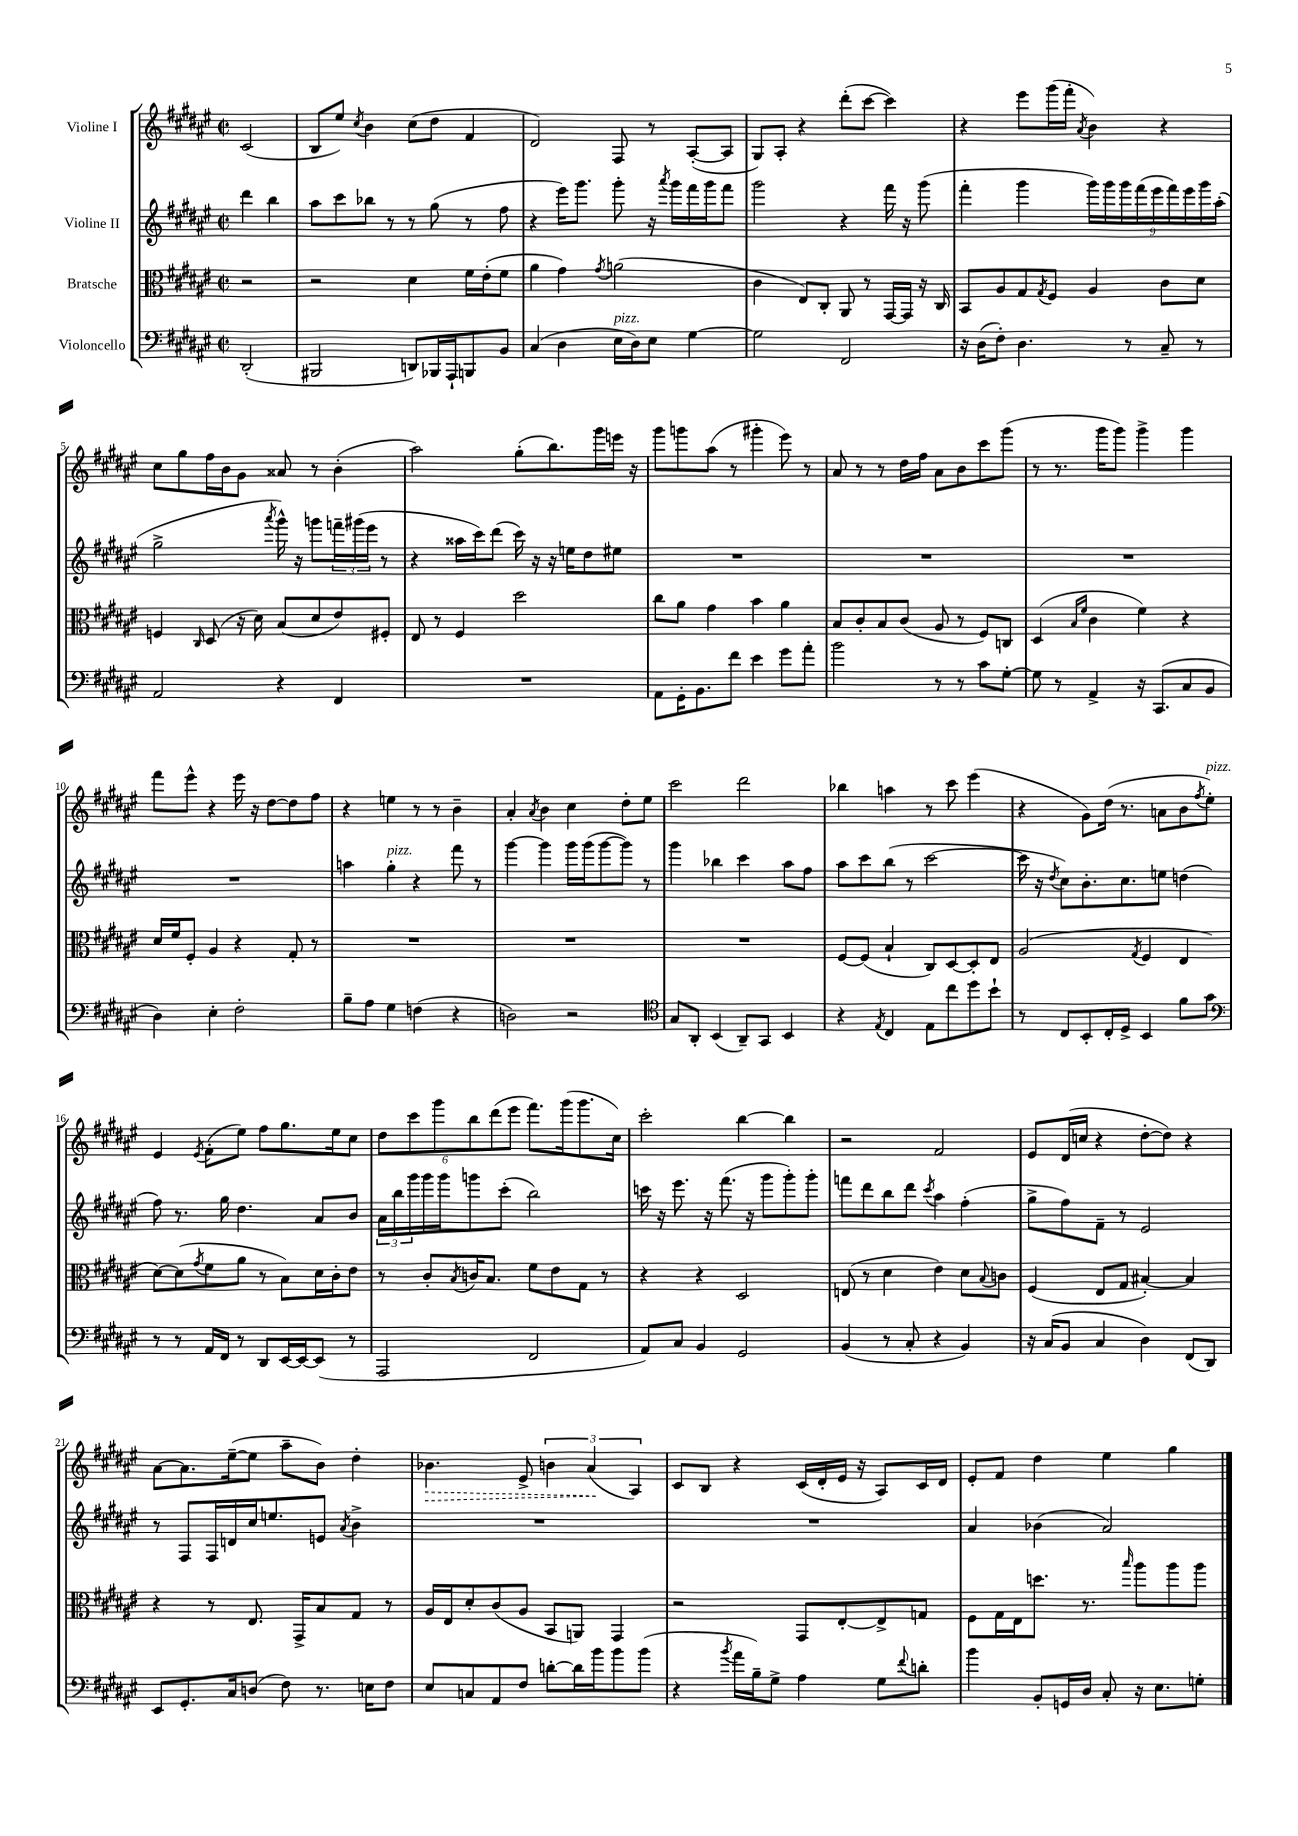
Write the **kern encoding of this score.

**kern	**kern	**kern	**kern	**dynam
*part4	*part3	*part2	*part1	*part1
*staff4	*staff3	*staff2	*staff1	*staff1
*I"Violoncello	*I"Bratsche	*I"Violine II	*I"Violine I	*
*clefF4	*clefC3	*clefG2	*clefG2	*
*k[f#c#g#d#a#e#]	*k[f#c#g#d#a#e#]	*k[f#c#g#d#a#e#]	*k[f#c#g#d#a#e#]	*
*M2/2	*M2/2	*M2/2	*M2/2	*
*met(c|)	*met(c|)	*met(c|)	*met(c|)	*
=	=	=	=	=
(2DD#'/	2r	4ddd#\	(2c#/	.
.	.	4bb\	.	.
=1	=1	=1	=1	=1
2BBB#X/	2r	8aa#\L	8B/L	.
.	.	8ccc#\	8ee#/J)	.
.	.	.	8qcc#/	.
.	.	8bb-X\J	4b\	.
.	.	8r	.	.
8DDn/L)	4d#\	8r	(8cc#\L	.
16BBB-X/L	.	(8gg#\	8dd#\J	.
16AAA#`/J	.	.	.	.
8BBBn/	16f#\LL	8r	4f#/	.
.	(16e#'\J	.	.	.
8BB/J	8f#\J	8ff#\	.	.
=2	=2	=2	=2	=2
(4C#/	4a#\	4r	2d#/)	.
4D#\	4g#\)	16eee#\KL)	.	.
.	.	8.ggg#\J	.	.
.	8qg#/	.	.	.
!LO:TX:a:i:t=pizz.	!	!	!	!
16E#\LL	(2an\	8ggg#'\	8F#/	.
16D#\J)	.	.	.	.
8E#\J	.	16r	8r	.
.	.	8qaaa#/	.	.
.	.	16ggg#\LL	.	.
[4G#\	.	16fff#\	([8A#'/L	.
.	.	16ggg#\J	.	.
.	.	8fff#\J	8A#/J]	.
=3	=3	=3	=3	=3
2G#\]	4c#\	2ggg#\	8G#/L)	.
.	.	.	8A#'/J	.
.	8E#/L)	.	4r	.
.	8C#'/J	.	.	.
2FF#/	8AA#/	4r	(8ddd#'\L	.
.	8r	.	[8ccc#\J	.
.	[16GG#/LL	16fff#\	4ccc#\])	.
.	16GG#/JJ]	16r	.	.
.	16r	(8ggg#\	.	.
.	16C#/	.	.	.
=4	=4	=4	=4	=4
16r	8BB/L	4fff#'\	4r	.
(16D#\KL	.	.	.	.
8F#'\J)	8A#/	.	.	.
4.D#\	8G#/	4ggg#\	8eee#\L	.
.	8qG#/	.	.	.
.	8F#/J	.	(16ggg#\L	.
.	.	.	16fff#'\JJ	.
.	.	.	8qa#/	.
.	4A#/	18ggg#\LL)	4b\)	.
.	.	18ggg#\	.	.
.	.	18ggg#\	.	.
8r	.	.	.	.
.	.	(18fff#\	.	.
.	.	18eee#\	.	.
8C#~/	8c#\L	.	4r	.
.	.	18fff#\)	.	.
.	.	18eee#\	.	.
8r	8d#\J	.	.	.
.	.	18ggg#\	.	.
.	.	(18aa#'\JJ	.	.
!!LO:LB:g=z
=5	=5	=5	=5	=5
2AA#/	4Fn/	2gg#^\	8cc#\L	.
.	.	.	8gg#\	.
.	16qqC#/	.	.	.
.	(8D#/	.	16ff#\L	.
.	.	.	16b\J	.
.	16r	.	8g#\J	.
.	16d#\)	.	.	.
.	.	8qaaa#/	.	.
4r	(8B/L	16ggg#^^\)	8a##X/	.
.	.	16r	.	.
.	8d#/	8gggn\L	8r	.
4FF#/	8e#/)	24fffn~\L	(4b'\	.
.	.	(24ggg#X\	.	.
.	.	24eee#\JJ	.	.
.	8F#X'/J	8r	.	.
=6	=6	=6	=6	=6
1r	8E#/	4r	2aa#\)	.
.	8r	.	.	.
.	4F#/	16aa##X\LL	.	.
.	.	16ccc#\J)	.	.
.	.	(8ddd#\J	.	.
.	2dd#\	16ccc#\)	(8gg#'\L	.
.	.	16r	.	.
.	.	16r	8.bb\)	.
.	.	16een\KL	.	.
.	.	8dd#\	.	.
.	.	.	16ggg#\L	.
.	.	8ee#X\J	16eeen\JJ	.
.	.	.	16r	.
=7	=7	=7	=7	=7
8AA#\L	8cc#\L	1r	8ggg#\L	.
16GG#'\K	8a#\J	.	8gggn\	.
8.BB\	.	.	.	.
.	4g#\	.	(8aa#\J	.
8f#\J	.	.	8r	.
4e#\	4b\	.	4ggg#X'\	.
8g#\L	4a#\	.	8eee#\)	.
8a#'\J	.	.	8r	.
=8	=8	=8	=8	=8
2b\	8B/L	1r	8a#/	.
.	8c#'/	.	8r	.
.	8B/	.	8r	.
.	(8c#/J	.	16dd#\LL	.
.	.	.	16ff#\JJ	.
8r	8A#/	.	8a#\L	.
8r	8r	.	8b\	.
8c#\L	8F#/L)	.	8ccc#\	.
[8G#'\J	8Cn/J	.	(8ggg#\J	.
=9	=9	=9	=9	=9
8G#\]	(4D#/	1r	8r	.
8r	.	.	8.r	.
.	16qqB/LL	.	.	.
.	16qqf#/JJ	.	.	.
4AA#^/	4c#\	.	.	.
.	.	.	16ggg#\KL	.
.	.	.	8ggg#\J)	.
16r	4f#\)	.	4ggg#^\	.
(8.CC#/L	.	.	.	.
8C#/	4r	.	4ggg#\	.
8BB/J	.	.	.	.
!!LO:LB:g=z
=10	=10	=10	=10	=10
4D#\)	16d#/LL	1r	8fff#\L	.
.	16f#/J	.	.	.
.	8F#'/J	.	8eee#^^\J	.
4E#'\	4A#/	.	4r	.
2F#'\	4r	.	16eee#\	.
.	.	.	16r	.
.	.	.	[8dd#\L	.
.	8G#'/	.	8dd#\]	.
.	8r	.	8ff#\J	.
=11	=11	=11	=11	=11
8B~\L	1r	4aan\	4r	.
8A#\J	.	.	.	.
!	!	!LO:TX:a:i:t=pizz.	!	!
4G#\	.	4gg#'\	4een\	.
(4Fn\	.	4r	8r	.
.	.	.	8r	.
4r	.	8fff#\	4b~\	.
.	.	8r	.	.
=12	=12	=12	=12	=12
2Dn\)	1r	[4ggg#\	4a#'/	.
.	.	.	8qa#/	.
.	.	4ggg#\]	4b\	.
2r	.	16ggg#\LL	4cc#\	.
.	.	(16ggg#\J	.	.
.	.	[8ggg#\	.	.
.	.	8ggg#\J])	8dd#'\L	.
.	.	8r	8ee#\J	.
=13	=13	=13	=13	=13
*clefC4	*	*	*	*
8G#/L	1r	4ggg#\	2ccc#\	.
8AA#'/J	.	.	.	.
(4BB/	.	4bb-X\	.	.
8AA#~/L)	.	4ccc#\	2ddd#\	.
8GG#/J	.	.	.	.
4BB/	.	8aa#\L	.	.
.	.	8ff#\J	.	.
=14	=14	=14	=14	=14
4r	[8F#/L	8aa#\L	4bb-X\	.
.	(8F#/J]	8ccc#\	.	.
8qE#/	.	.	.	.
4C#/	4B`/	(8bb\J	4aan\	.
.	.	8r	.	.
8E#\L	8C#/L)	[2ccc#\	8r	.
8cc#\	[8D#/	.	8ccc#\	.
8dd#\	8D#'/]	.	(4eee#\	.
8b`\J	8E#/J	.	.	.
=15	=15	=15	=15	=15
8r	(2A#/	16ccc#\]	4r	.
.	.	16r	.	.
.	.	8qdd#/	.	.
8C#/L	.	8cc#\L)	.	.
8BB'/	.	8.b'\	8g#\L)	.
16C#'/L	.	.	(16dd#\Jk	.
16D#^/JJ	.	8.cc#\	8.r	.
.	8qG#/	.	.	.
4BB/	4F#/	.	.	.
.	.	8een\J	8an\L	.
8f#\L	4E#/	(4ddn\	8b\	.
.	.	.	8qff#/	.
!	!	!	!LO:TX:a:i:t=pizz.	!
8g#\J	.	.	8ee#'\J)	.
!!LO:LB:g=z
=16	=16	=16	=16	=16
*clefF4	*	*	*	*
8r	[8d#\L)	8ff#\)	4e#/	.
8r	(8d#\]	8.r	.	.
.	8qg#/	.	8qe#/	.
16AA#/LL	8f#\	.	(8f#'\L	.
16FF#/JJ	.	16gg#\	.	.
8r	8a#\J	4.dd#\	8ee#\J)	.
8DD#/L	8r	.	8ff#\L	.
[16EE#/L	8B\L)	.	8.gg#\	.
16EE#/J_	.	.	.	.
(8EE#/J]	16d#\L	8a#/L	.	.
.	16c#'\J	.	16ee#\k	.
8r	8e#\J	8b/J	8cc#\J	.
=17	=17	=17	=17	=17
2AAA#/	8r	24a#\LL	12dd#\L	.
.	.	24bb\	.	.
.	.	24ggg#\	12ccc#\	.
.	8c#'/L	16ggg#\	.	.
.	.	.	12ggg#\	.
.	.	16ggg#\J	.	.
.	8qB/	.	.	.
.	16cn/K	8gggn\	12bb\	.
.	8.B/J	.	.	.
.	.	.	(12ddd#\	.
.	.	(8ccc#'\J	.	.
.	.	.	12eee#\J	.
2FF#/	8f#\L	2bb\)	8.fff#\L)	.
.	8e#\	.	.	.
.	.	.	(16ggg#\k	.
.	8G#\J	.	8.ggg#\	.
.	8r	.	.	.
.	.	.	16cc#\Jk)	.
=18	=18	=18	=18	=18
8AA#/L)	4r	16cccn\	2ccc#'\	.
.	.	16r	.	.
8C#/J	.	8.eee#\	.	.
4BB/	4r	.	.	.
.	.	16r	.	.
.	.	(8.fff#\	.	.
2GG#/	2D#/	.	[4bb\	.
.	.	16r	.	.
.	.	8ggg#\L	.	.
.	.	8ggg#'\)	4bb\]	.
.	.	8ggg#'\J	.	.
=19	=19	=19	=19	=19
(4BB/	(8En/	8fffn\L	2r	.
.	8r	8ddd#\	.	.
8r	4d#\	8bb\	.	.
8C#'/	.	8ddd#\J	.	.
.	.	8qccc#/	.	.
4r	4e#\)	4aa#\	2f#/	.
4BB/)	8d#\L	(4ff#'\	.	.
.	8qqB/	.	.	.
.	8cn\J	.	.	.
=20	=20	=20	=20	=20
16r	(4F#/	8gg#^\L	8e#/L	.
(16C#/KL	.	.	.	.
8BB/J	.	8ff#\)	(16d#/L	.
.	.	.	16ccn/JJ	.
4C#/	8E#/L	8f#~\J	4r	.
.	8G#/J	8r	.	.
4D#\)	[4B#X'/)	2e#/	[8dd#'\L	.
.	.	.	8dd#\J])	.
(8FF#/L	4B#/]	.	4r	.
8DD#/J)	.	.	.	.
!!LO:LB:g=z
=21	=21	=21	=21	=21
8EE#/L	4r	8r	[8a#\L	.
8.GG#'/	.	8F#/L	8.a#\]	.
.	8r	16F#/L	.	.
16C#/k	.	16dn/	([16ee#~\k	.
(8Dn/J	8.E#/	16cc#/J	8ee#\J]	.
.	.	8.een/	.	.
8F#\)	.	.	8aa#~\L	.
.	16GG#^/KL	.	.	.
8.r	8B/	8en/J	8b\J)	.
.	.	8qa#/	.	.
.	8G#/J	4b^\	4dd#'\	.
16En\KL	.	.	.	.
8F#\J	8r	.	.	.
=22	=22	=22	=22	=22
!	!	!	!	!LO:HP:b
8E#/L	16A#/LL	1r	4.b-X\	>
.	16E#/J	.	.	.
8Cn/	8d#'/	.	.	.
8AA#/	(8c#/	.	.	.
8F#/J	8A#/J	.	8e#^/	.
[8dn'\L	8BB/L	.	6bn\	.
16d\L]	8AAn/J)	.	.	.
.	.	.	(6a#/	.
16b\J	.	.	.	.
8b\	4GG#/	.	.	.
.	.	.	6A#/)	]
(8b\J	.	.	.	.
=23	=23	=23	=23	=23
4r	2r	1r	8c#/L	.
.	.	.	8B/J	.
8qb/	.	.	.	.
16a#\LL	.	.	4r	.
16B~\J)	.	.	.	.
8G#^\J	.	.	.	.
4A#\	8GG#/L	.	(16c#/LL	.
.	.	.	16d#'/	.
.	[8E#'/	.	16e#/JJ	.
.	.	.	16r	.
8G#\L	8E#^/]	.	8A#/L)	.
8qqf#/	.	.	.	.
8dn'\J	8Gn/J	.	16c#/L	.
.	.	.	16d#/JJ	.
=24	=24	=24	=24	=24
4b\	8F#\L	4a#/	8e#'/L	.
.	16G#\L	.	8f#/J	.
.	16E#\J	.	.	.
8BB'/L	8.ddn\J	(4b-X\	4dd#\	.
16GGn/L	.	.	.	.
16D#/JJ	8.r	.	.	.
8C#'/	.	2a#/)	4ee#\	.
.	16qqbb/	.	.	.
16r	8aa#\L	.	.	.
8.E#\L	.	.	.	.
.	8aa#\	.	4gg#\	.
8Gn'\J	8aa#\J	.	.	.
==	==	==	==	==
*-	*-	*-	*-	*-
